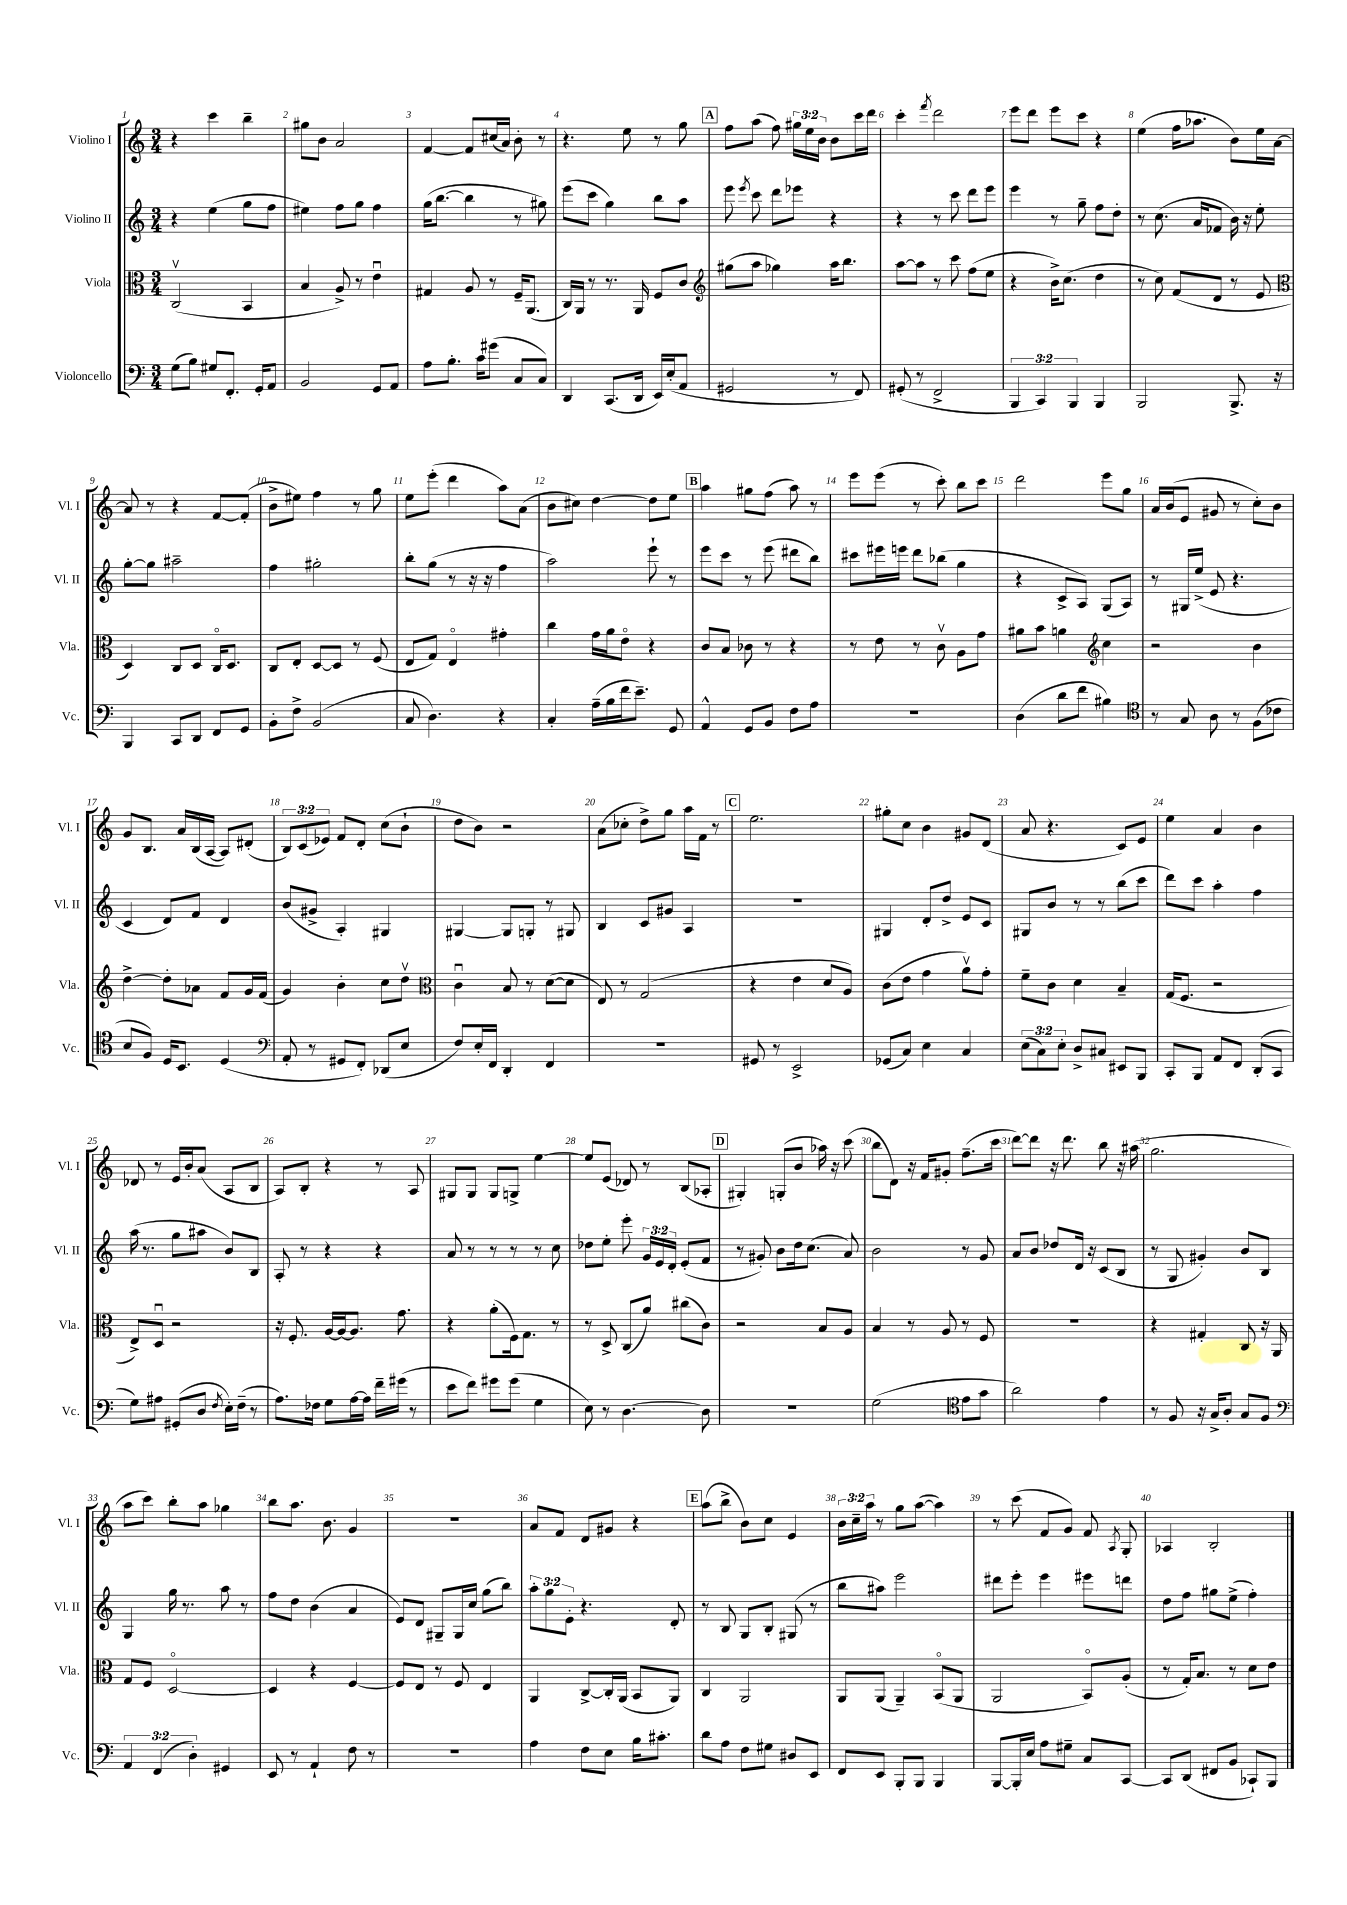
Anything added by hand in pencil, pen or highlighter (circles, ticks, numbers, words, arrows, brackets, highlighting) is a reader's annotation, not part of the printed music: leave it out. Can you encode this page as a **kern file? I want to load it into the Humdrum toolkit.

**kern	**kern	**kern	**kern
*part4	*part3	*part2	*part1
*staff4	*staff3	*staff2	*staff1
*I"Violoncello	*I"Viola	*I"Violino II	*I"Violino I
*I'Vc.	*I'Vla.	*I'Vl. II	*I'Vl. I
*clefF4	*clefC3	*clefG2	*clefG2
*k[]	*k[]	*k[]	*k[]
*M3/4	*M3/4	*M3/4	*M3/4
=1	=1	=1	=1
(8G\L	(2Cv/	4r	4r
8B\J)	.	.	.
8G#X/L	.	(4ee\	4ccc\
8.FF'/J	.	.	.
.	4BB/	8gg\L	4bb~\
16GG'/KL	.	.	.
8AA/J	.	8ff\J	.
=2	=2	=2	=2
2BB/	4B/	4ee#X\)	8gg#X\L
.	.	.	8b\J
.	8A^/)	8ff\L	2a/
.	8r	8gg\J	.
8GG/L	4eu\	4ff\	.
8AA/J	.	.	.
=3	=3	=3	=3
8A\L	4G#X/	(16gg\KL	[4f/
.	.	[8.bb\J	.
8.B'\J	.	.	.
.	8A/	4bb\]	8f/L]
16c\KL	.	.	.
(8g#X\J	8r	.	(16cc#X/L
.	.	.	16a/JJ)
8C/L	16F~/KL	8r	8b'\
.	(8.AA/J	.	.
8C/J)	.	8gg#X\)	8r
=4	=4	=4	=4
4DD/	16C/LL)	(8eee\L	4.r
.	16AA/JJ	.	.
.	8r	8ccc\J	.
(8.CC/L	8.r	4gg\)	.
.	.	.	8ee\
16DD/Jk	16AA/	.	.
16EE/LL)	8F/L	8bb\L	8r
(16E'/J	.	.	.
8AA/J	8c/J	8aa\J	8gg\
!!LO:REH:place=s1:t=A
=5	=5	=5	=5
*	*clefG2	*	*
2GG#X/	(8gg#X\L	8eee\	8ff\L
.	.	8qeee/	.
.	8aa\J	8ccc\	(8aa\J
.	4gg-X\)	8ddd\L	8ff\)
.	.	8eee-X\J	24gg#X\LL
.	.	.	24ee\
.	.	.	24b\JJ
8r	16aa\KL	4r	8b\L
.	8.bb\J	.	.
8FF/)	.	.	16ccc\L
.	.	.	16ddd\JJ
=6	=6	=6	=6
(8GG#X'/	[8aa\L	4r	4ccc'\
8r	8aa\J]	.	.
.	.	.	8qfff/
2FF^/	8r	8r	2ddd\
.	8ccc\	8ccc\	.
.	(8ff\L	8ddd\L	.
.	8ee\J	8eee\J	.
=7	=7	=7	=7
6BBB/	4r	4eee\	8eee\L
.	.	.	8ddd\J
6CC/)	.	.	.
.	16b^\KL)	8r	8eee\L
.	(8.cc\J	.	.
6BBB/	.	.	.
.	.	8gg~\	8ccc\J
4BBB/	4dd\	8ff\L	4r
.	.	8dd'\J	.
=8	=8	=8	=8
2BBB/	8r	8r	(4ee\
.	8cc\)	(8.cc\	.
.	(8f/L	.	16ff\KL
.	.	16a/KL	8.aa-X\J
.	8d/J	8f-X/J	.
8.BBB^/	8r	16b\)	8b\L)
.	.	16r	.
.	8e/	8ee'\	16ee\L
16r	.	.	[16a\JJ
!!LO:LB:g=z
=9	=9	=9	=9
*	*clefC3	*	*
4BBB/	4D/)	[8gg'\L	8a/]
.	.	8gg\J]	8r
8CC/L	8C/L	2aa#X~\	4r
8DD/J	8D/J	.	.
8FF/L	16C/KL	.	[8f/L
.	8.D/J	.	.
8GG/J	.	.	(8f'/J]
=10	=10	=10	=10
8BB'\L	8C/L	4ff\	8b^\L
8F^\J	8E'/J	.	8ee#X\J)
(2BB/	[8D/L	2gg#X'\	4ff\
.	8D/J]	.	.
.	8r	.	8r
.	(8F/	.	8gg\
=11	=11	=11	=11
8C/	8E/L	8bb'\L	8ee\L
4.D\)	8G/J)	(8gg\J	(8eee'\J
.	4E/	8r	4ddd\
.	.	16r	.
.	.	16r	.
4r	4g#X'\	4ff\	8aa\L)
.	.	.	(8a\J
=12	=12	=12	=12
4C'/	4cc\	2aa\)	8b\L
.	.	.	8cc#X\J)
(16A~\LL	16g\LL	.	[4dd\
16B\	16a\J	.	.
16f\J	8e\J	.	.
8.e~\J)	.	.	.
.	4r	8eee`\	8dd\L]
8GG/	.	8r	8ee\J
!!LO:REH:place=s1:t=B
=13	=13	=13	=13
4AA^^/	8c/L	8eee\L	4aa\
.	8B/J	8ccc\J	.
8GG/L	8c-X\	8r	8gg#X\L
8BB/J	8r	(8eee\	(8ff\J
8F\L	4r	8ddd#X\L	8aa\)
8A\J	.	8bb\J)	8r
=14	=14	=14	=14
2.r	8r	8ccc#X\L	8eee\L
.	8e\	16eee#X\L	(8eee\J
.	.	16eeen\JJ	.
.	8r	8ddd\L	8r
.	8cv\	(8bb-X\J	8ccc'\)
.	8A\L	4gg\	8bb\L
.	8g\J	.	8ccc\J
=15	=15	=15	=15
(4D\	8a#X\L	4r	2ddd\
.	8b\J	.	.
8d\L	4an\	8c^/L	.
8f\J	.	8A/J)	.
*	*clefG2	*	*
4B#X\)	4cc\	(8G/L	8eee\L
.	.	8A/J)	8gg\J
=16	=16	=16	=16
*clefC4	*	*	*
8r	2r	8r	16a/LL
.	.	.	(16b/J
8G/	.	16G#X/LL	8e/J
.	.	(16ee^/JJ	.
8A\	.	8e/	8g#X/
8r	.	4.r	8r
(8F\L	4b\	.	8cc'\L)
8c-X\J	.	.	8b\J
!!LO:LB:g=z
=17	=17	=17	=17
8B/L	[4dd^\	4c/	8g/L
8F/J)	.	.	8.B/J
16D/KL	8dd'\L]	8d/L)	.
8.BB/J	.	.	16a/LL
.	8a-X\J	8f/J	(16B/
.	.	.	[16A/JJ
(4D/	8f/L	4d/	8A/L])
.	16g/L	.	(8d#X'/J
.	(16f/JJ	.	.
=18	=18	=18	=18
*clefF4	*	*	*
8AA'/	4g/)	(8b/L	12B/L)
.	.	.	(12c/
8r	.	8g#X^/J	.
.	.	.	12e-X/J)
8GG#X/L	4b'\	4A'/)	8f/L
8FF'/J)	.	.	8d'/J
(8DD-X/L	8cc\L	4G#X/	(8cc\L
8E/J	8ddv\J	.	8b`\J
=19	=19	=19	=19
*	*clefC3	*	*
8F/L)	4cu\	[4G#X/	8dd\L
16E'/L	.	.	8b\J)
16FF/JJ	.	.	.
4DD'/	8B/	8G#/L]	2r
.	8r	8Gn'/J	.
4FF/	([8d\L	8r	.
.	8d\J]	8G#X/	.
=20	=20	=20	=20
2.r	8E/)	4B/	(8a\L
.	8r	.	8cc-X'\J
.	(2G/	8c/L	8dd^\L)
.	.	8g#X/J	8gg\J
.	.	4A/	16aa\LL
.	.	.	16f\JJ
.	.	.	8r
!!LO:REH:place=s1:t=C
=21	=21	=21	=21
8GG#X/	4r	2.r	2.ee\
8r	.	.	.
2EE^/	4e\	.	.
.	8d/L	.	.
.	8A/J)	.	.
=22	=22	=22	=22
(8GG-X/L	(8c\L	4G#X/	8gg#X'\L
8C/J)	8e\J	.	8cc\J
4E\	4g\	8d'/L	4b\
.	.	8dd^/J	.
4C/	8av\L)	8e/L	8g#X/L
.	8g'\J	8c/J	(8d/J
=23	=23	=23	=23
(12E\L	8f~\L	8G#X/L	8a/
12C\)	.	.	.
.	8c\J	8b/J	4.r
12E'\J	.	.	.
8D^/L	4d\	8r	.
8C#X/J	.	8r	.
8EE#X/L	4B~/	(8bb\L	8c/L)
8BBB/J	.	8ccc\J	8e/J
=24	=24	=24	=24
8CC'/L	(16G/KL	8ddd\L)	4ee\
.	8.F/J	.	.
8BBB/J	.	8ccc\J	.
8AA/L	2r	4aa'\	4a/
8FF/J	.	.	.
(8DD'/L	.	4ff\	4b\
8CC/J	.	.	.
!!LO:LB:g=z
=25	=25	=25	=25
8G\L)	8E^/L)	(16aa\	8d-X/
.	.	8.r	.
8A#X\J	8Du/J	.	8r
(8GG#X'/L	2r	8gg\L	16e/LL
.	.	.	16b'/J
8D/J	.	8aa#X\J	(8a/J
8qF/	.	.	.
16E'\LL)	.	8b/L)	8A/L
(16F~\JJ	.	.	.
8r	.	8B/J	8B/J
=26	=26	=26	=26
8.A\L)	16r	8A'/	8A/L)
.	8.F'/	.	.
.	.	8r	8B'/J
16F-X\Jk	.	.	.
8G\L	[16A/LL	4r	4r
.	16A/J_	.	.
[16A\L	8.A/J]	.	.
16A\JJ]	.	.	.
16f~\LL	.	4r	8r
(16g#X\JJ	8.g\	.	.
8r	.	.	8A/
=27	=27	=27	=27
8e\L	4r	8a/	8G#X/L
8f\J)	.	8r	8G#/J
8g#X\L	(8a'\L	8r	8G#/L
(8g#\J	16F\k)	8r	8Gn^/J
.	8.G\J	.	.
4G\	.	8r	[4ee\
.	8r	8cc\	.
=28	=28	=28	=28
8E\)	8r	8dd-X\L	8ee/L]
8r	8D^/	8ee'\J	(8e/J
[4.D\	(8C/L	8eee'\	8d-X/)
.	8a/J)	24g/LL	8r
.	.	24e/	.
.	.	24d'/JJ	.
.	(8cc#X\L	(8e'/L	(8B/L
8D\]	8c\J)	8f/J	8A-X'/J
!!LO:REH:place=s1:t=D
=29	=29	=29	=29
2.r	2r	8r	4G#X'/)
.	.	8g#X'/)	.
.	.	8b\L	(8Gn'/L
.	.	16dd\k	8b/J
.	.	(8.cc\J	.
.	8B/L	.	16aa-X\)
.	.	.	16r
.	8A/J	8a/)	(8ccc\
=30	=30	=30	=30
(2G\	4B/	2b\	8bb\L
.	.	.	8d\J)
.	8r	.	16r
.	.	.	16f/KL
.	8A/	.	8g#X'/J
*clefC4	*	*	*
8e\L	8r	8r	(8.ff~\L
8g\J	8F/	8g/	.
.	.	.	16ccc\Jk
=31	=31	=31	=31
2a\)	2.r	8a/L	[8ddd\L)
.	.	8b/J	8ddd\J]
.	.	8dd-X/L	16r
.	.	.	8.ddd\
.	.	16d/Jk	.
.	.	16r	.
4e\	.	(8c/L	8bb\
.	.	8B/J	16r
.	.	.	(16aa#X\
=32	=32	=32	=32
8r	4r	8r	2.gg\
8F/	.	8G/	.
16r	4G#X'/	4g#X'/)	.
16G^/KL	.	.	.
8A'/J	.	.	.
8G/L	8C/	8b/L	.
8F/J	16r	8B/J	.
.	16AA/	.	.
!!LO:LB:g=z
=33	=33	=33	=33
*clefF4	*	*	*
6AA/	8G/L	4G/	8aa\L
.	8F/J	.	8ccc\J)
(6FF/	.	.	.
.	[2D/	16gg\	8bb'\L
.	.	8.r	.
6D'\)	.	.	.
.	.	.	8aa\J
4GG#X/	.	8aa\	4gg-X\
.	.	8r	.
=34	=34	=34	=34
8EE/	4D/]	8ff\L	8bb\L
8r	.	8dd\J	8.aa\J
4AA`/	4r	(4b\	.
.	.	.	8.b\
8F\	[4F/	4a/	4g/
8r	.	.	.
=35	=35	=35	=35
2.r	8F/L]	8e/L)	2.r
.	8E/J	8d/J	.
.	8r	8G#X~/L	.
.	8F/	16G#/L	.
.	.	16cc/JJ	.
.	4E/	(8gg\L	.
.	.	8bb\J)	.
=36	=36	=36	=36
4A\	4AA/	12aa'\L	8a/L
.	.	12gg\	.
.	.	.	8f/J
.	.	12e'\J	.
8F\L	[8C^/L	4.r	8d/L
8E\J	16C'/L]	.	8g#X/J
.	(16AA/JJ	.	.
16B\KL	8BB/L	.	4r
8.c#X'\J	.	.	.
.	8AA/J)	8d'/	.
!!LO:REH:place=s1:t=E
=37	=37	=37	=37
8d\L	4C/	8r	(8aa\L
8A\J	.	8B/	8bb^\J
8F\L	2AA/	8G/L	8b\L)
8G#X\J	.	8B'/J	8cc\J
8D#X/L	.	(8G#X/	4e/
8EE/J	.	8r	.
=38	=38	=38	=38
8FF/L	8AA/L	8bb\L	24b\LL
.	.	.	24cc~\
.	.	.	24aa\JJ
8EE/J	(8AA/J	8aa#X\J)	8r
8BBB'/L	4AA~/)	2eee\	8gg\L
8BBB/J	.	.	([8aa\J
4BBB/	(8BB/L	.	4aa\])
.	8AA/J	.	.
=39	=39	=39	=39
[8BBB/L	2AA/	8ddd#X\L	8r
16BBB'/L]	.	8eee'\J	(8ccc\
16E/JJ	.	.	.
8A\L	.	4eee\	8f/L
8G#X~\J	.	.	8g/J)
8C/L	8BB/L)	8eee#X\L	8f/
.	.	.	8qA/
[8CC/J	(8A'/J	8dddn\J	8G'/
=40	=40	=40	=40
8CC/L]	8r	8dd\L	4A-X/
(8DD/J	16G'/KL)	8ff\J	.
.	8.B/J	.	.
8FF#X/L	.	8gg#X\L	2B'/
8BB/J	8r	(8ee^\J	.
8CC-X`/L)	8d\L	4ff'\)	.
8BBB/J	8e\J	.	.
==	==	==	==
*-	*-	*-	*-
